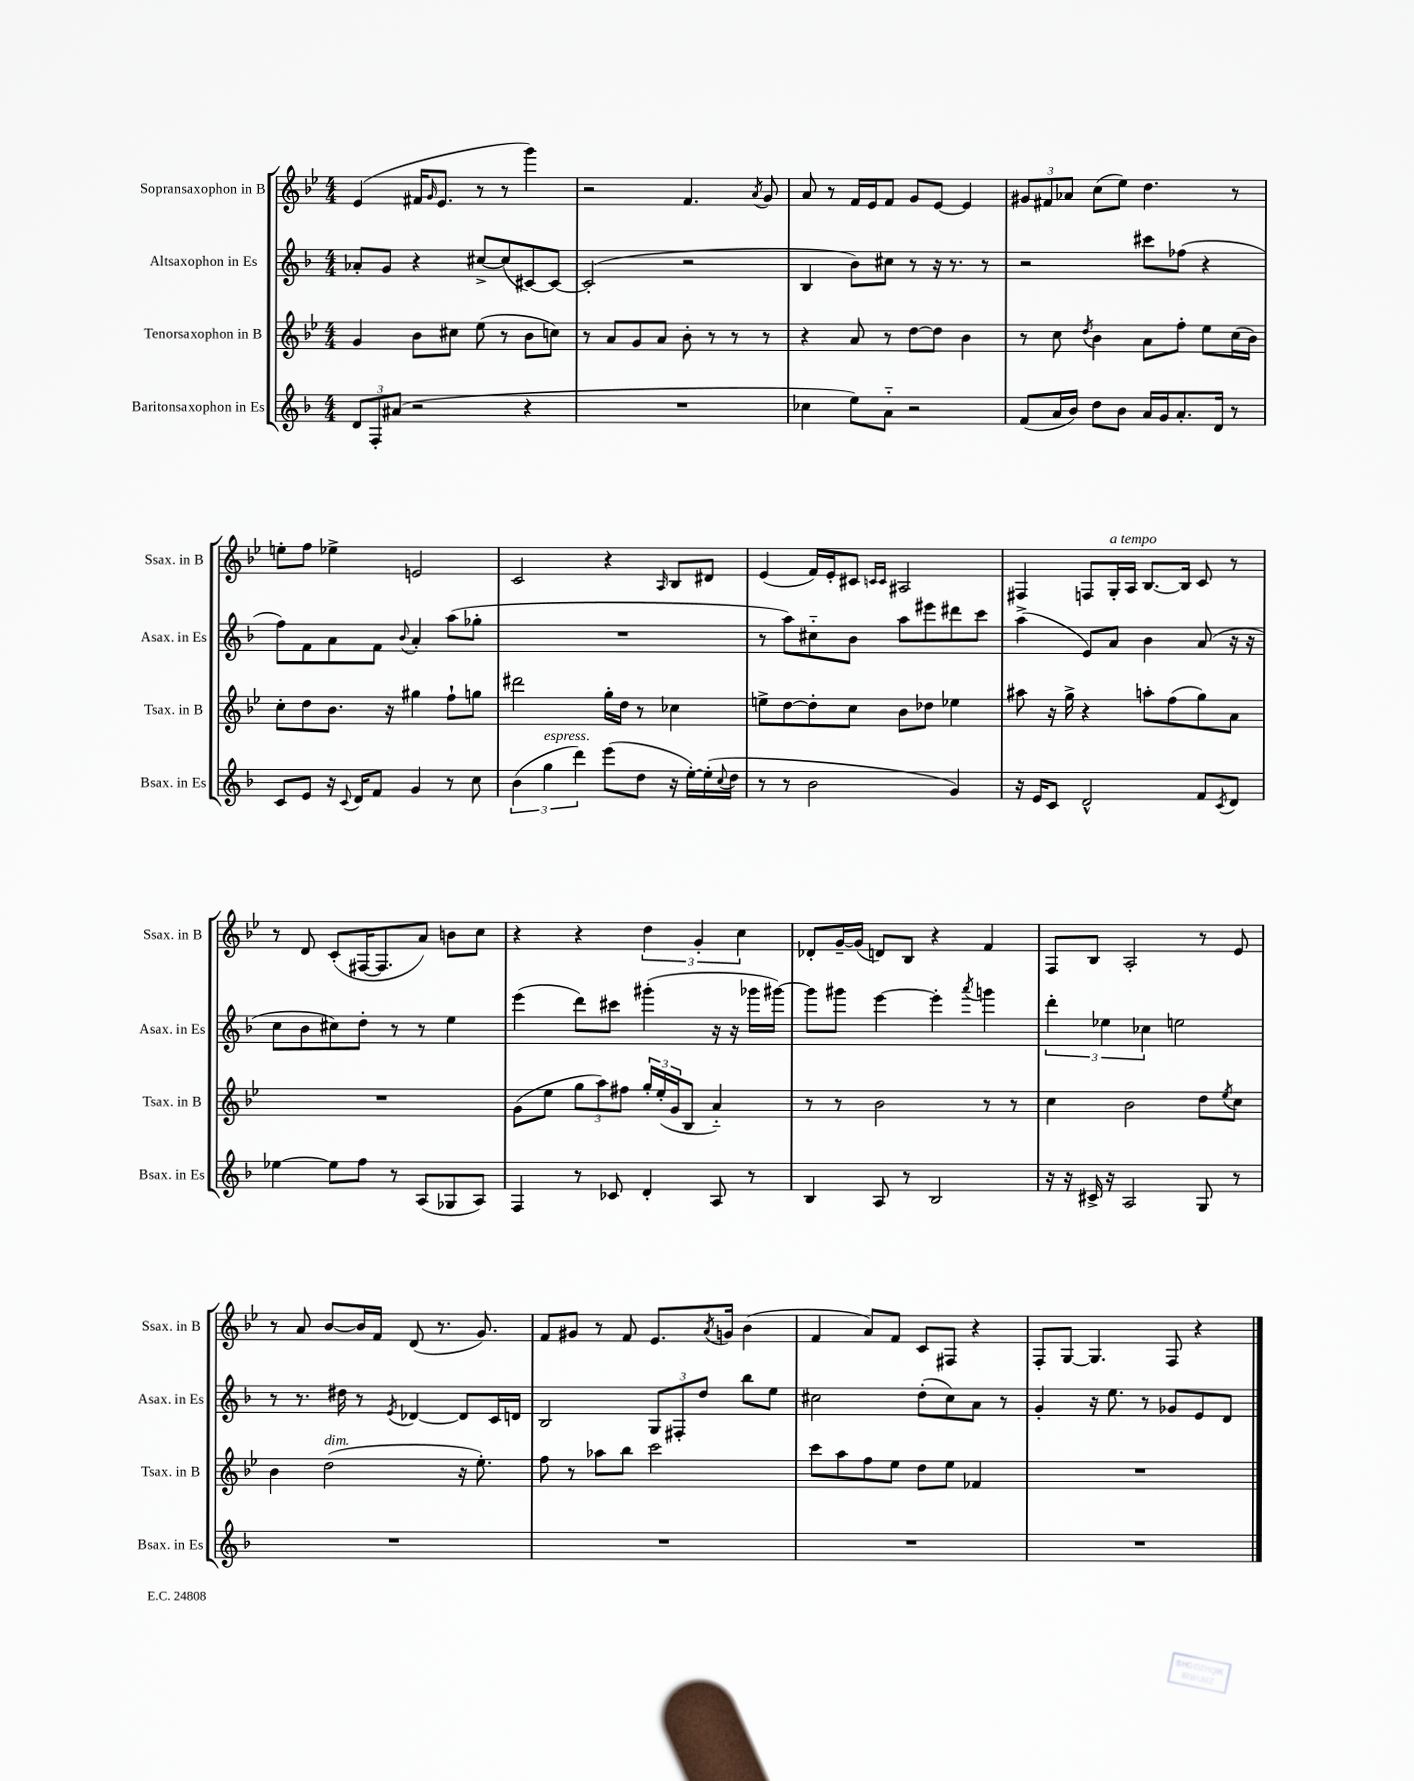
<<
\new StaffGroup <<
\new Staff = "s0" \with { instrumentName = "Sopransaxophon in B" shortInstrumentName = "Ssax. in B" } {
    \clef treble \key bes \major \numericTimeSignature \time 4/4
    ees'4( fis'16 \grace { g'16 } ees'8. r8 r8 g'''4) |
    r2 f'4. \acciaccatura { a'8 } g'8 |
    a'8 r8 f'16 ees'16 f'8 g'8 ees'8~ ees'4 |
    \tuplet 3/2 { gis'8 fis'8 aes'8 } c''8( ees''8) d''4. r8 |
    e''8-. f''8 ees''4-> e'2 |
    c'2 r4 \grace { a16 } bes8 dis'8 |
    ees'4( f'16) ees'16-. cis'8 \grace { c'16 c'16 } ais2 |
    fis4 f8 g16-.^\markup { \italic "a tempo" } a16 bes8.~ bes16 c'8 r8 |
    r8 d'8 c'8-.( fis16~ fis8. a'8) b'8 c''8 |
    r4 r4 \tuplet 3/2 { d''4 g'4-. c''4 } |
    des'8-. g'16~-- g'16( d'8) bes8 r4 f'4 |
    f8 bes8 a2-. r8 ees'8 |
    r8 a'8 bes'8~ bes'16 f'16 d'8( r8. g'8.) |
    f'8 gis'8 r8 f'8 ees'8. \acciaccatura { a'8 } g'16 bes'4( |
    f'4 a'8) f'8 c'8 fis8 r4 |
    f8-. g8~ g4. f8 r4 \bar "|." |
}
\new Staff = "s1" \with { instrumentName = "Altsaxophon in Es" shortInstrumentName = "Asax. in Es" } {
    \clef treble \key f \major \numericTimeSignature \time 4/4
    aes'8-. g'8 r4 cis''8~-> cis''8( cis'8~) cis'8~ |
    cis'2-.( r2 |
    bes4 bes'8) cis''8 r8 r16 r8. r8 |
    r2 cis'''8 fes''8( r4 |
    f''8) f'8 a'8 f'8 \appoggiatura { bes'8 } a'4-. a''8( ges''8-. |
    R1 |
    r8 a''8) cis''8-_ bes'8 a''8 eis'''8 dis'''8 c'''8 |
    a''4->( e'8) a'8 bes'4 a'8( r16 r16 |
    c''8 bes'8 cis''8) d''8-. r8 r8 e''4 |
    e'''4( d'''8) cis'''8 gis'''4-.( r16 r16 ges'''16 gis'''16~) |
    gis'''8 gis'''8 e'''4~ e'''4-. \acciaccatura { a'''8 } g'''4 |
    \tuplet 3/2 { d'''4-. ees''4 ces''4 } e''2 |
    r8 r8. dis''16 r8 \acciaccatura { e'8 } des'4~ des'8 c'16 d'16 |
    bes2 \tuplet 3/2 { g8 fis8-. d''8 } bes''8 e''8 |
    cis''2 d''8-.( cis''8) a'8 r8 |
    g'4-. r16 e''8. r8 ges'8 e'8 d'8 \bar "|." |
}
\new Staff = "s2" \with { instrumentName = "Tenorsaxophon in B" shortInstrumentName = "Tsax. in B" } {
    \clef treble \key bes \major \numericTimeSignature \time 4/4
    g'4 bes'8 cis''8 ees''8( r8 bes'8 c''8) |
    r8 a'8 g'8 a'8 bes'8-. r8 r8 r8 |
    r4 a'8 r8 d''8~ d''8 bes'4 |
    r8 c''8 \acciaccatura { d''8 } bes'4 a'8 f''8-. ees''8 c''16( bes'16) |
    c''8-. d''8 bes'8. r16 gis''4 f''8-! g''8 |
    dis'''2 g''16-. d''16 r8 ces''4 |
    e''8-> d''8~ d''8-. c''8 bes'8 des''8 ees''4 |
    ais''8 r16 g''16-> r4 a''8-. f''8( g''8) a'8 |
    R1 |
    g'8( ees''8 \tuplet 3/2 { g''8 a''8) fis''8 } \tuplet 3/2 { g''16-. ees''16-.( g'16 } bes8 a'4-_) |
    r8 r8 bes'2 r8 r8 |
    c''4 bes'2 d''8 \acciaccatura { ees''8 } c''8 |
    bes'4 d''2^\markup { \italic "dim." }( r16 ees''8.-.) |
    f''8 r8 aes''8 bes''8 c'''2 |
    c'''8 a''8 f''8 ees''8 d''8 ees''8 fes'4 |
    R1 \bar "|." |
}
\new Staff = "s3" \with { instrumentName = "Baritonsaxophon in Es" shortInstrumentName = "Bsax. in Es" } {
    \clef treble \key f \major \numericTimeSignature \time 4/4
    \tuplet 3/2 { d'8 f8-. ais'8( } r2 r4 |
    R1 |
    ces''4 e''8) a'8-_ r2 |
    f'8( a'16 bes'16) d''8 bes'8 a'16 g'16 a'8.-. d'16 r8 |
    c'8 e'8 r16 \appoggiatura { c'8 } d'16 f'8 g'4 r8 c''8 |
    \tuplet 3/2 { bes'4( g''4^\markup { \italic "espress." } d'''4) } e'''8( d''8 r16 e''16~-.) e''16-.( \appoggiatura { c''8 } d''16 |
    r8 r8 bes'2 g'4) |
    r16 e'16 c'8 d'2-^ f'8 \acciaccatura { c'8 } d'8 |
    ees''4~ ees''8 f''8 r8 a8( ges8 a8) |
    f4 r8 ces'8 d'4-. a8 r8 |
    bes4 a8 r8 bes2 |
    r16 r16 cis'16-> r16 a2 g8 r8 |
    R1 |
    R1 |
    R1 |
    R1 \bar "|." |
}
>>
>>
\layout { \context { \Score \remove "Bar_number_engraver" } }
